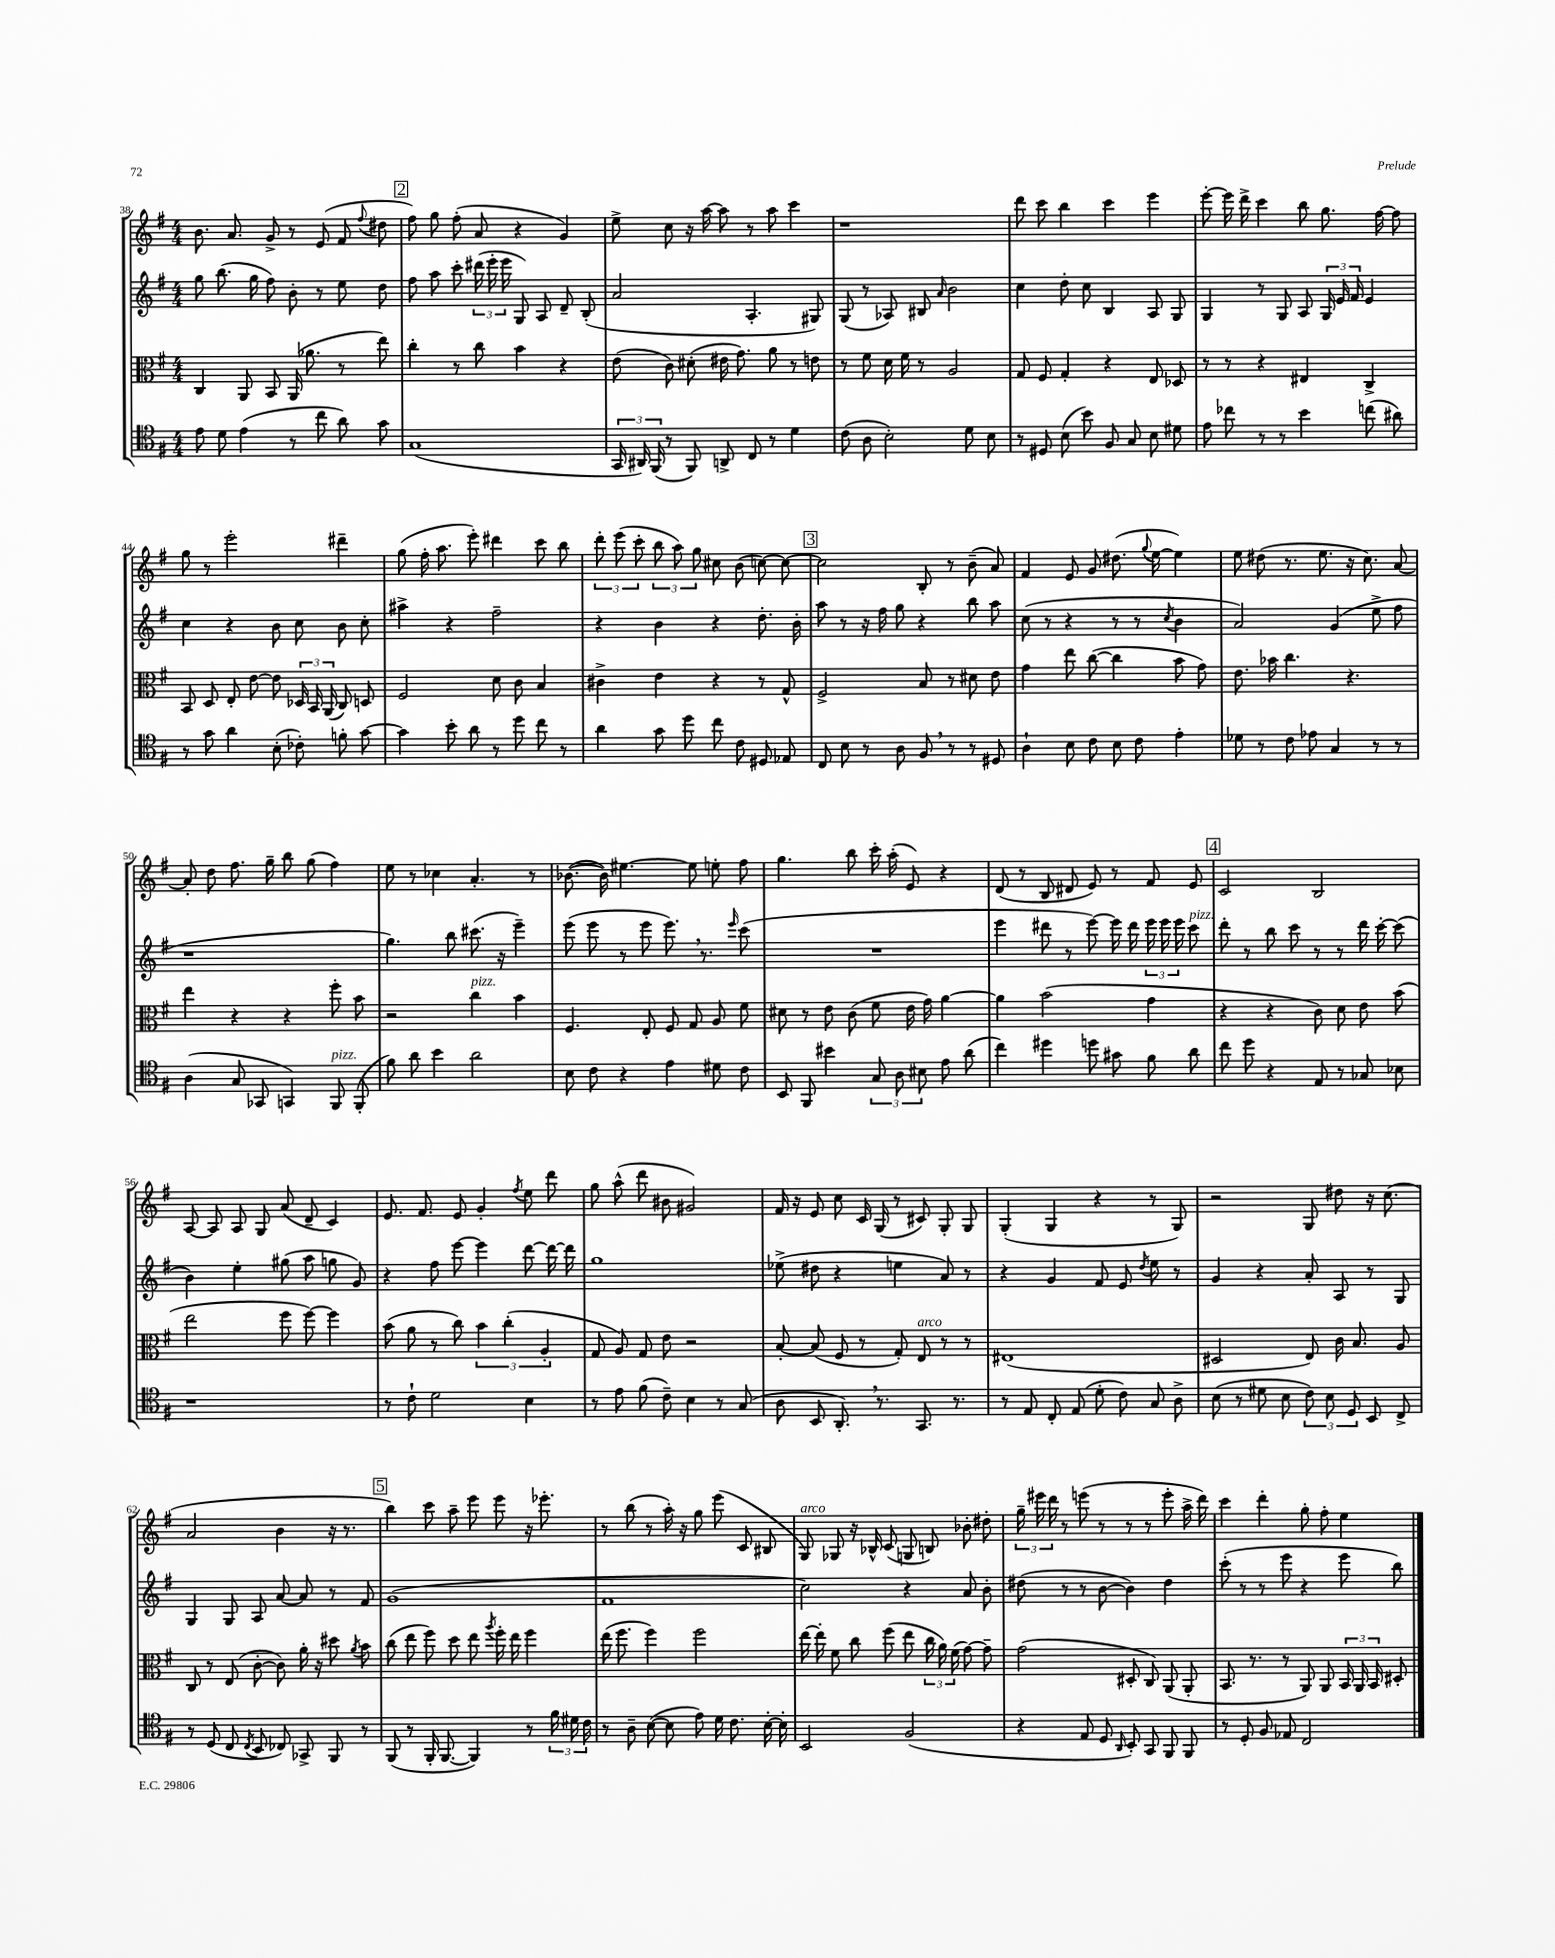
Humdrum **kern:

**kern	**kern	**kern	**kern
*staff4	*staff3	*staff2	*staff1
*clefC4	*clefC3	*clefG2	*clefG2
*k[f#]	*k[f#]	*k[f#]	*k[f#]
*M4/4	*M4/4	*M4/4	*M4/4
8e	4C	8gg	8.b
8d	.	(8.bb	.
.	.	.	8.a
(4e	8AA	.	.
.	.	16gg	.
.	8BB	8ff#)	8g^
8r	(16AA	8b'	8r
.	8.a-	.	.
8cc	.	8r	(8e
8a)	8r	8ee	8f#
.	.	.	8qqff#
8g	8ee)	8dd	8dd#
=	=	=	=
(1G	4cc'	8ff#	8ff#)
.	.	8aa	8gg
.	8r	8ccc'	(8ff#'
.	8cc	(24ddd#	8a
.	.	24eee'	.
.	.	24eee	.
.	4b	8G)	4r
.	.	8A	.
.	4r	8d~	4g)
.	.	(8B'	.
=	=	=	=
24GG	(8e	2a	8ee^
24AA#)	.	.	.
(24FF#	.	.	.
8r	8c)	.	8cc
8FF#)	(8d#'	.	16r
.	.	.	[16aa
8AA^	16e#	.	8aa]
.	8.g)	.	.
8C	.	4.A'	8r
8r	8a	.	8aa
4d	8r	.	4ccc
.	8e	8G#)	.
=	=	=	=
(8c	8r	(8G	1r
8A	8f#	8r	.
2B')	16d	8A-)	.
.	16f#	.	.
.	8r	8B#	.
.	.	16qqa	.
.	2A	2b	.
8d	.	.	.
8B	.	.	.
=	=	=	=
8r	8G	4cc	8ddd
8D#	8F#	.	8ccc
(8B	4G'	8dd'	4bb
8b)	.	8cc	.
8F#	4r	4B	4ccc
8G	.	.	.
8B	8E	8A	4eee
8d#	8D-	8G	.
=	=	=	=
8e	8r	4G	[8eee'
8cc-	8r	.	16eee]
.	.	.	16ddd^
8r	4r	8r	4ccc
8r	.	8G	.
4b	4E#	8A	8bb
.	.	24G	8.gg
.	.	24e	.
.	.	24f#	.
(8cc	4C^	4e	.
.	.	.	[16ff#
8a#)	.	.	8ff#]
=	=	=	=
8r	8BB	4cc	8gg
8g	8D	.	8r
4a	8E'	4r	2eee'
.	[8e	.	.
(8B'	8e]	8b	.
8c-')	24D-	8cc	.
.	24BB	.	.
.	(24AA	.	.
8f'	8C)	8b	4ddd#~
[8g	8D	8cc'	.
=	=	=	=
4g]	2F#	4aa#^	(8gg
.	.	.	16ff#'
.	.	.	8.aa
8b'	.	4r	.
8a	.	.	8eee')
8r	8d	2ff#~	4ddd#
8dd	8c	.	.
8cc	4B	.	8ccc
8r	.	.	8bb
=	=	=	=
4a	4c#^	4r	12ddd'
.	.	.	(12eee
.	.	.	12ccc'
8g	4e	4b	12bb
.	.	.	12aa)
8dd	.	.	.
.	.	.	12gg
8cc	4r	4r	8cc#
8c	.	.	(8b
8D#	8r	8.dd'	[8cc)
8E-	8G^^	.	8cc_
.	.	16b'	.
=	=	=	=
8C	2F#^	8aa	2cc]
8B	.	8r	.
8r	.	16r	.
.	.	16ff#	.
8A	.	8gg	.
8F#	8B	4r	8B'
8r	8r	.	8r
8r	8d#	8bb	(8b~
8D#	8e	8aa	8a)
=	=	=	=
4A`	4g	(8cc	4f#
.	.	8r	.
8B	8ee	4r	8e
8c	([8cc	.	8g
8B	4cc]	8r	(8.dd#
8c	.	8r	.
.	.	.	8qqgg
.	.	.	[16ee
.	.	8qcc	.
4e'	8b	4b	4ee])
.	8g)	.	.
=	=	=	=
8d-	8.e	2a)	8ee
8r	.	.	(8dd#
.	16b-	.	.
8c	4.cc	.	8.r
8e-	.	.	.
.	.	.	8.ee
4G	.	(4g	.
.	4.r	.	16r
.	.	.	8.cc)
8r	.	8ee^	.
8r	.	8ff#	[8a
=	=	=	=
(4A	4ee	1r	8a']
.	.	.	8dd
8G	4r	.	8.ff#
8GG-	.	.	.
.	.	.	16gg~
4GG)	4r	.	8bb
.	.	.	(8gg
8FF#	8ff#'	.	4ff#)
(8FF#'	8b	.	.
=	=	=	=
8f#)	2r	4.gg)	8ee
8a	.	.	8r
4b	.	.	4cc-
.	.	8bb	.
2a	4cc	(8.ccc#	4.a'
.	.	16r	.
.	4b	4eee~)	.
.	.	.	8r
=	=	=	=
8B	4.F#	(8eee	([8.b-
8c	.	8eee	.
.	.	.	16b-])
4r	.	8r	[4.ee#
.	8E'	8eee	.
4e	8F#	8.eee)	.
.	8G	.	8ee#]
.	.	8.r	.
8d#	8A	.	8ee'
.	.	16qqeee	.
8c	8f#	(8ccc	8ff#
=	=	=	=
8BB	8d#	1r	4.gg
8FF#	8r	.	.
4b#	8e	.	.
.	(8c	.	8bb
12G	8f#	.	16ccc'
.	.	.	(16aa'
12A	.	.	.
.	16e	.	8e)
12B#	.	.	.
.	16g)	.	.
8e	[4a	.	4r
(8a	.	.	.
=	=	=	=
4cc)	4a]	4eee	(8d
.	.	.	8r
4dd#	(2b	8ddd#	8B
.	.	8r	8d#
8dd	.	[8eee)	8e)
8g#	.	16eee]	8r
.	.	16ddd#	.
8f#	4g	24eee	8f#
.	.	24eee	.
.	.	24eee	.
8a	.	8ccc	8e
=	=	=	=
8cc	4r	8ddd'	2c
8dd	.	8r	.
4r	4r	8bb	.
.	.	8ccc	.
8E	8c)	8r	2B
8r	8d	8r	.
8G-	8e	16ddd	.
.	.	[16ccc'	.
8B-	(8b	(8ccc]	.
=	=	=	=
1r	2ee	4b)	[8A
.	.	.	8A]
.	.	4ee'	8A
.	.	.	8G
.	8ff#	(8gg#	(8a
.	[8ff#)	8aa	8d~
.	4ff#]	8gg	4c)
.	.	8g)	.
=	=	=	=
8r	(8b	4r	8.e
8c`	8a	.	.
.	.	.	8.f#
2d	8r	8ff#	.
.	8cc)	[8eee	8e
.	6b	4eee]	4g'
.	(6cc'	.	.
.	.	.	8qff#
4B	.	[8ddd	8ee
.	6A'	.	.
.	.	16ddd_	8ddd
.	.	16ddd]	.
=	=	=	=
8r	8G	1gg	8gg
8e	8A)	.	(8aa^^
(8f#	8G	.	8ddd
8c~)	8e	.	8b#
4B	2r	.	2g#)
8r	.	.	.
(8G	.	.	.
=	=	=	=
8A	[8B'	(8ee-^	16f#
.	.	.	16r
8BB	(8B]	8dd#	8e
8.AA')	8F#	4r	8cc
.	8r	.	16c
8.r	.	.	(16G
.	8G')	4ee	8r
8.GG	8E	.	8c#)
.	8r	8a)	8G'
8.r	.	.	.
.	8r	8r	8G
=	=	=	=
8r	(1E#	4r	(4G'
8E	.	.	.
8C'	.	4g	4G
(8E	.	.	.
8d'	.	8f#	4r
8c)	.	8e	.
.	.	8qdd	.
8G	.	8ee	8r
8A^	.	8r	8G)
=	=	=	=
(8B	2D#	4g	2r
8r	.	.	.
8d#	.	4r	.
8B	.	.	.
12c)	8E)	8a'	8G
12B	.	.	.
.	16c	8A	8dd#
12D	.	.	.
.	8.B	.	.
8BB	.	8r	16r
.	.	.	(8.cc
8C^	8A	8G	.
=	=	=	=
8r	8C	4G	2a
(8D	8r	.	.
8C	(8E	8G	.
8qC	.	.	.
8BB	[8c'	8A	.
8C-)	8c])	[8a	4b
8GG-^	16a'	8a]	.
.	16r	.	.
8FF#	8dd#	8r	16r
.	.	.	8.r
.	8qa	.	.
8r	8b	8f#	.
=	=	=	=
(8FF#	(8cc	(1g	4bb)
8r	8ee	.	.
16FF#'	8ff#)	.	8ccc
[8.FF#	.	.	.
.	8dd	.	8aa~
4FF#])	8ee	.	8eee
.	8qaa	.	.
.	16ff#'	.	8eee
.	16ee	.	.
8r	4ff#	.	16r
.	.	.	8.eee-'
24f#	.	.	.
24d#	.	.	.
24c	.	.	.
=	=	=	=
8r	(16ee	1f#	8r
.	8.ff#	.	.
8A~	.	.	(8bb
([8B	4ff#)	.	8r
8B]	.	.	16aa')
.	.	.	16r
8e)	2ff#	.	8gg
16d	.	.	(8eee
8.c	.	.	.
.	.	.	8c
[16B'	.	.	8B#
16B']	.	.	.
=	=	=	=
2BB	[16ee	2cc)	8G)
.	16ee']	.	.
.	8f#	.	8G-
.	8cc	.	16r
.	.	.	16B-^^
.	(8ff#	.	(8c
(2F#	8ee	4r	8G
.	24cc	.	8B)
.	24a)	.	.
.	(24f#	.	.
.	[8g)	8a	8b-'
.	8g~]	8b'	8dd#'
=	=	=	=
4r	(2g	(8dd#	24gg~
.	.	.	24eee#
.	.	.	24ddd
.	.	8r	8r
8E	.	8r	(8eee
8D	.	[8b	8r
16qqAA	.	.	.
8BB')	8D#'	4b])	8r
8GG	8C)	.	8r
8FF#	(8AA	4dd#	8eee'
8FF#	8AA'	.	16aa^
.	.	.	16ddd)
=	=	=	=
8r	8.BB	(8ccc'	4ccc
8D'	.	8r	.
.	8.r	.	.
8F#	.	8r	4ddd'
8E-	8r	8eee	.
2C	8AA)	4r	8gg'
.	8AA	.	8ff#'
.	24BB	8eee	4ee
.	24AA	.	.
.	24BB	.	.
.	8D#'	8bb)	.
==	==	==	==
*-	*-	*-	*-
